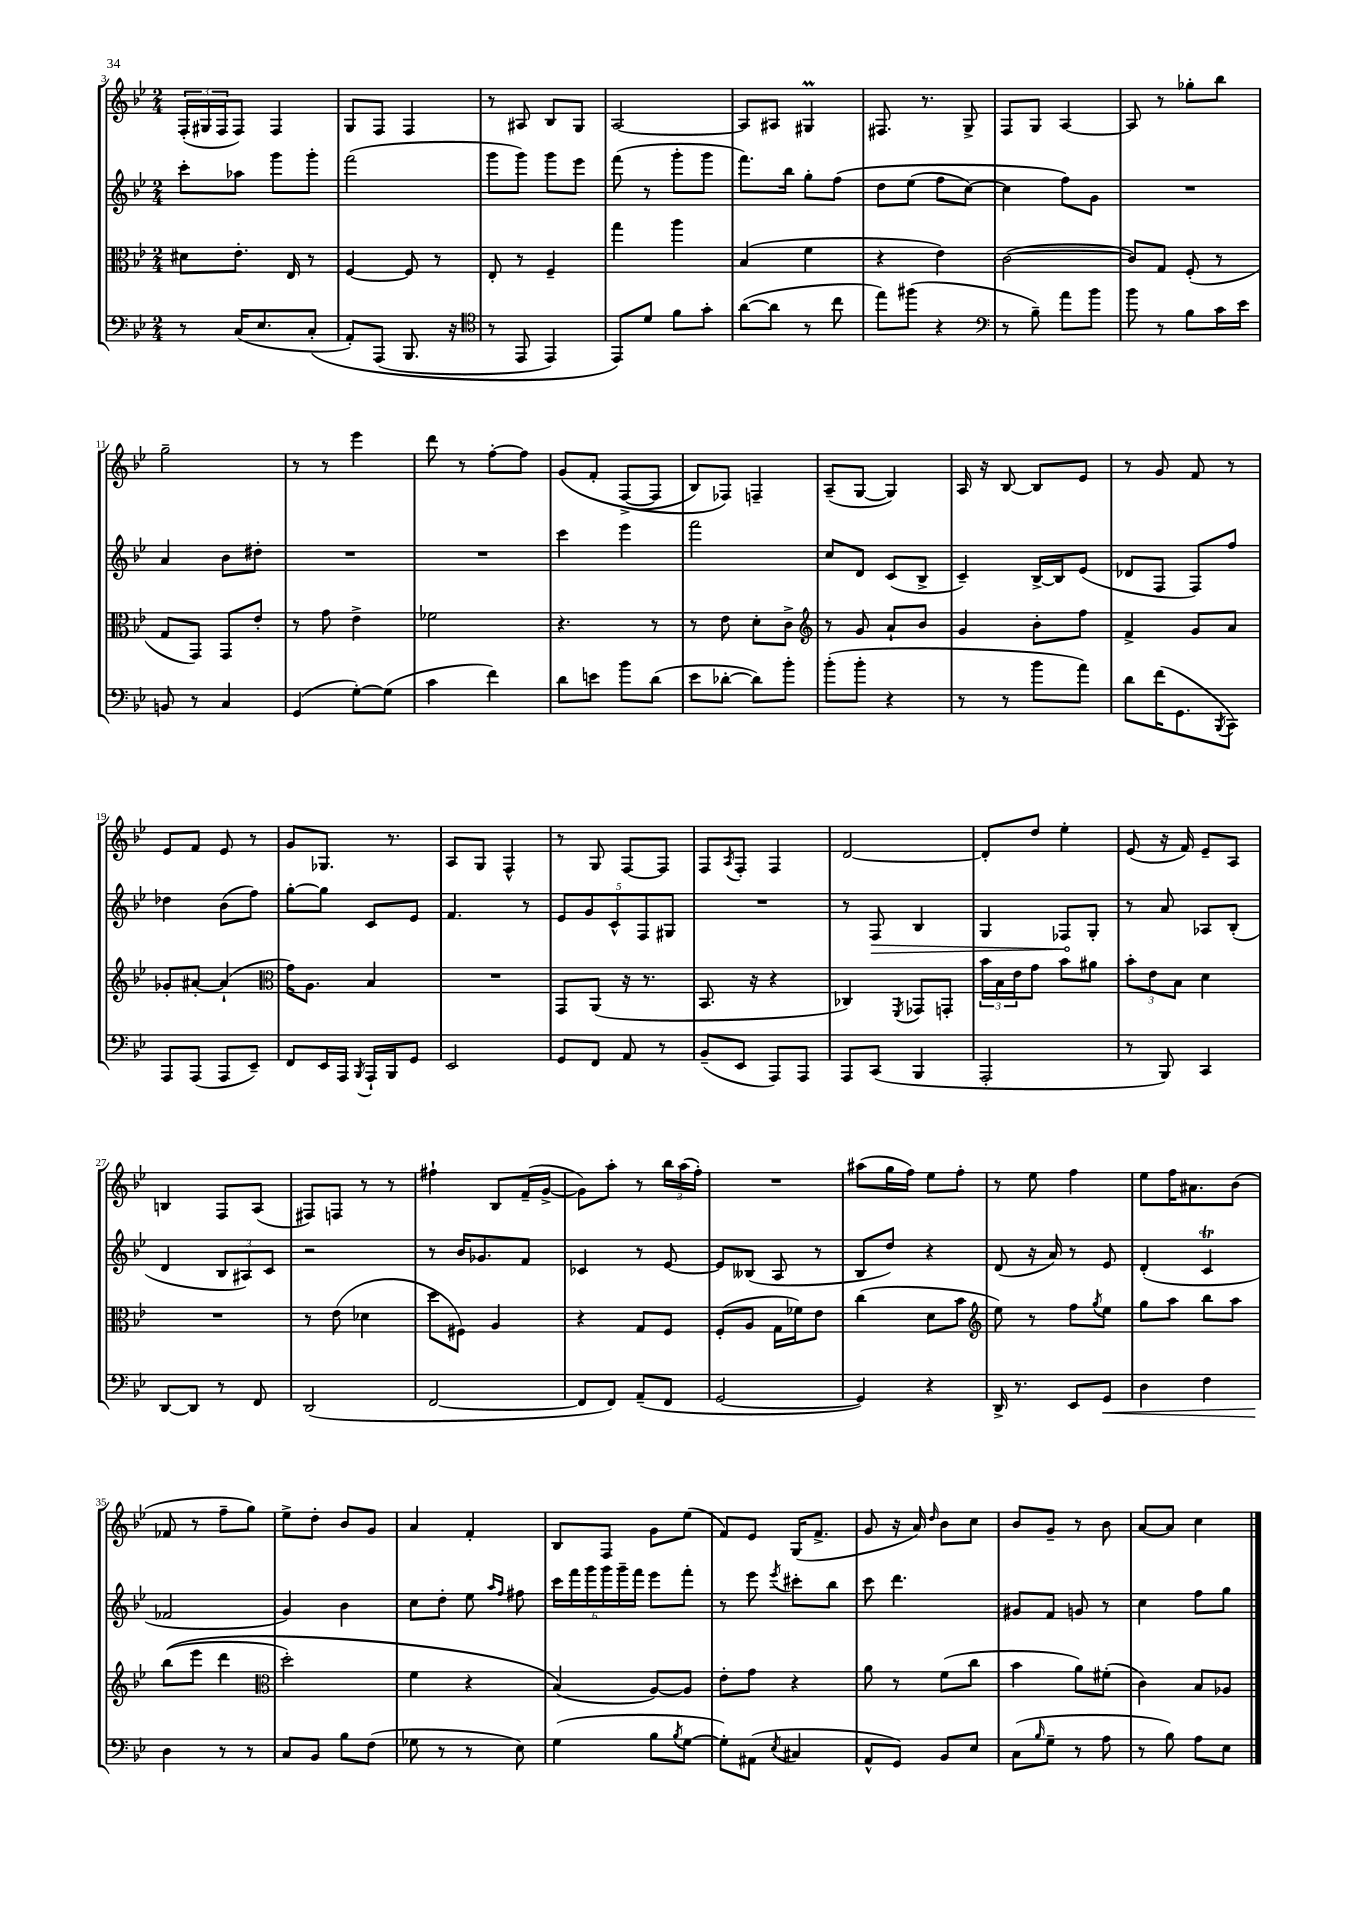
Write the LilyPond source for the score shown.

<<
\new StaffGroup <<
\new Staff = "s0" {
    \clef treble \key bes \major \numericTimeSignature \time 2/4
    \tuplet 3/2 { f16-.( gis16 f16 } f8) f4 |
    g8 f8 f4 |
    r8 ais8 bes8 g8 |
    a2~ |
    a8 ais8 gis4\prall |
    fis8. r8. g8-> |
    f8 g8 a4~ |
    a8 r8 ges''8-. bes''8 |
    g''2-- |
    r8 r8 ees'''4 |
    d'''8 r8 f''8~-. f''8 |
    g'8\( f'8-. f8~->( f8 |
    bes8) fes8\) f4-- |
    a8--( g8~ g4) |
    a16 r16 bes8~ bes8 ees'8 |
    r8 g'8 f'8 r8 |
    ees'8 f'8 ees'8 r8 |
    g'8 ges8. r8. |
    a8 g8 f4-^ |
    r8 g8 f8~ f8 |
    f8 \acciaccatura { a8 } f8-. f4 |
    d'2~ |
    d'8-. d''8 ees''4-. |
    ees'8( r16 f'16) ees'8-- a8 |
    b4 f8 a8( |
    fis8) f8 r8 r8 |
    fis''4-! bes8 f'16--( g'16~-> |
    g'8) a''8-. r8 \tuplet 3/2 { bes''16 a''16( f''16-.) } |
    R2 |
    ais''8( g''16 f''16) ees''8 f''8-. |
    r8 ees''8 f''4 |
    ees''8 f''16 ais'8. bes'8( |
    fes'8 r8 f''8-- g''8) |
    ees''8-> d''8-. bes'8 g'8 |
    a'4 f'4-. |
    bes8 f8 g'8 ees''8( |
    f'8) ees'8 g16( f'8.-> |
    g'8 r16 a'16) \grace { d''16 } bes'8 c''8 |
    bes'8 g'8-- r8 bes'8 |
    a'8~ a'8 c''4 \bar "|." |
}
\new Staff = "s1" {
    \clef treble \key bes \major \numericTimeSignature \time 2/4
    c'''8-. aes''8 g'''8 g'''8-. |
    f'''2( |
    g'''8 g'''8) g'''8 ees'''8 |
    f'''8( r8 g'''8-. g'''8 |
    f'''8.) bes''16 g''8-. f''8\( |
    d''8 ees''8( f''8 c''8~) |
    c''4 f''8\) g'8 |
    R2 |
    a'4 bes'8 dis''8-. |
    R2 |
    R2 |
    c'''4 ees'''4 |
    f'''2 |
    c''8 d'8 c'8( bes8-> |
    c'4--) bes16~-> bes16 ees'8( |
    des'8 f8 f8) f''8 |
    des''4 bes'8( f''8) |
    g''8~-. g''8 c'8 ees'8 |
    f'4. r8 |
    \tuplet 5/4 { ees'8 g'8 c'8-^ f8 gis8 } |
    R2 |
    r8 \once \override Hairpin.circled-tip = ##t f8\> bes4 |
    g4 fes8\! g8-. |
    r8 a'8 aes8 bes8-.( |
    d'4 \tuplet 3/2 { bes8 ais8) c'8 } |
    r2 |
    r8 bes'16 ges'8. f'8 |
    ces'4 r8 ees'8~ |
    ees'8 beses8( a8 r8 |
    bes8 d''8) r4 |
    d'8( r16 a'16) r8 ees'8 |
    d'4-.( c'4\trill |
    fes'2 |
    g'4) bes'4 |
    c''8 d''8-. ees''8 \grace { a''16 f''16 } fis''8 |
    \tuplet 6/4 { c'''16 f'''16 g'''16 g'''16 g'''16-- f'''16 } ees'''8 f'''8-. |
    r8 ees'''8 \acciaccatura { ees'''8 } cis'''8-. bes''8 |
    c'''8 d'''4. |
    gis'8 f'8 g'8 r8 |
    c''4 f''8 g''8 \bar "|." |
}
\new Staff = "s2" {
    \clef alto \key bes \major \numericTimeSignature \time 2/4
    dis'8 ees'8.-. ees16 r8 |
    f4~ f8 r8 |
    ees8-. r8 f4-- |
    g''4 a''4 |
    bes4( f'4 |
    r4 ees'4) |
    c'2~( |
    c'8) g8 f8-.( r8 |
    g8 g,8) g,8 ees'8-. |
    r8 g'8 ees'4-> |
    fes'2 |
    r4. r8 |
    r8 ees'8 d'8-. c'8-> |
    \clef treble r8 g'8 a'8-! bes'8 |
    g'4 bes'8-. f''8 |
    f'4-> g'8 a'8 |
    ges'8-. ais'8~-. ais'4-!( |
    \clef alto g'16) a8. bes4 |
    R2 |
    g,8 a,8( r16 r8. |
    bes,8. r16 r4 |
    ces4) \acciaccatura { f,8 } ges,8 g,8-. |
    \tuplet 3/2 { bes'16 bes16 ees'16 } g'8 bes'8 ais'8 |
    \tuplet 3/2 { bes'8-. ees'8 bes8 } d'4 |
    R2 |
    r8 ees'8( des'4 |
    d''8 fis8) a4 |
    r4 g8 f8 |
    f8-.( a8 g16 fes'16) ees'8 |
    c''4( d'8 bes'8 |
    \clef treble ees''8) r8 f''8 \acciaccatura { g''8 } ees''8 |
    g''8 a''8 bes''8 a''8 |
    bes''8(\( ees'''8 d'''4 |
    \clef alto d''2-.) |
    f'4 r4 |
    bes4(\) a8~) a8 |
    ees'8-. g'8 r4 |
    a'8 r8 f'8( c''8 |
    bes'4 a'8) fis'8-.( |
    c'4) bes8 aes8 \bar "|." |
}
\new Staff = "s3" {
    \clef bass \key bes \major \numericTimeSignature \time 2/4
    r8 c16( ees8. c8-.\( |
    a,8-.) a,,8( bes,,8. r16 |
    \clef tenor r8 ees,8 ees,4) |
    ees,8\) d'8 f'8 g'8-. |
    a'8~( a'8 r8 c''8 |
    ees''8) fis''8( r4 |
    \clef bass r8 bes8--) a'8 bes'8 |
    bes'8 r8 bes8 c'16 ees'16 |
    b,8 r8 c4 |
    g,4( g8~-.) g8( |
    c'4 f'4) |
    d'8 e'8 bes'8 d'8( |
    ees'8 des'8~-. des'8) bes'8-. |
    bes'8-.( bes'8-. r4 |
    r8 r8 bes'8 a'8) |
    d'8 f'16( g,8. \acciaccatura { bes,,8 } c,8) |
    a,,8 a,,8( a,,8 ees,8--) |
    f,8 ees,16 a,,16 \acciaccatura { bes,,8 } a,,16-! bes,,16 g,8 |
    ees,2 |
    g,8 f,8 a,8 r8 |
    bes,8--( ees,8 a,,8) a,,8 |
    a,,8 c,8( bes,,4 |
    a,,2-. |
    r8 bes,,8) c,4 |
    d,8~ d,8 r8 f,8 |
    d,2( |
    f,2~ |
    f,8 f,8) a,8--( f,8 |
    g,2~ |
    g,4) r4 |
    d,16-> r8. ees,8 g,8\< |
    d4 f4 |
    d4\! r8 r8 |
    c8 bes,8 bes8 f8( |
    ges8 r8 r8 ees8) |
    g4( bes8 \acciaccatura { bes8 } g8~ |
    g8-.) ais,8( \acciaccatura { ees8 } cis4 |
    a,8-^ g,8) bes,8 ees8 |
    c8( \grace { bes16 } g8-- r8 a8 |
    r8 bes8) a8 ees8 \bar "|." |
}
>>
>>
\layout { \context { \Score currentBarNumber = #3 } }
